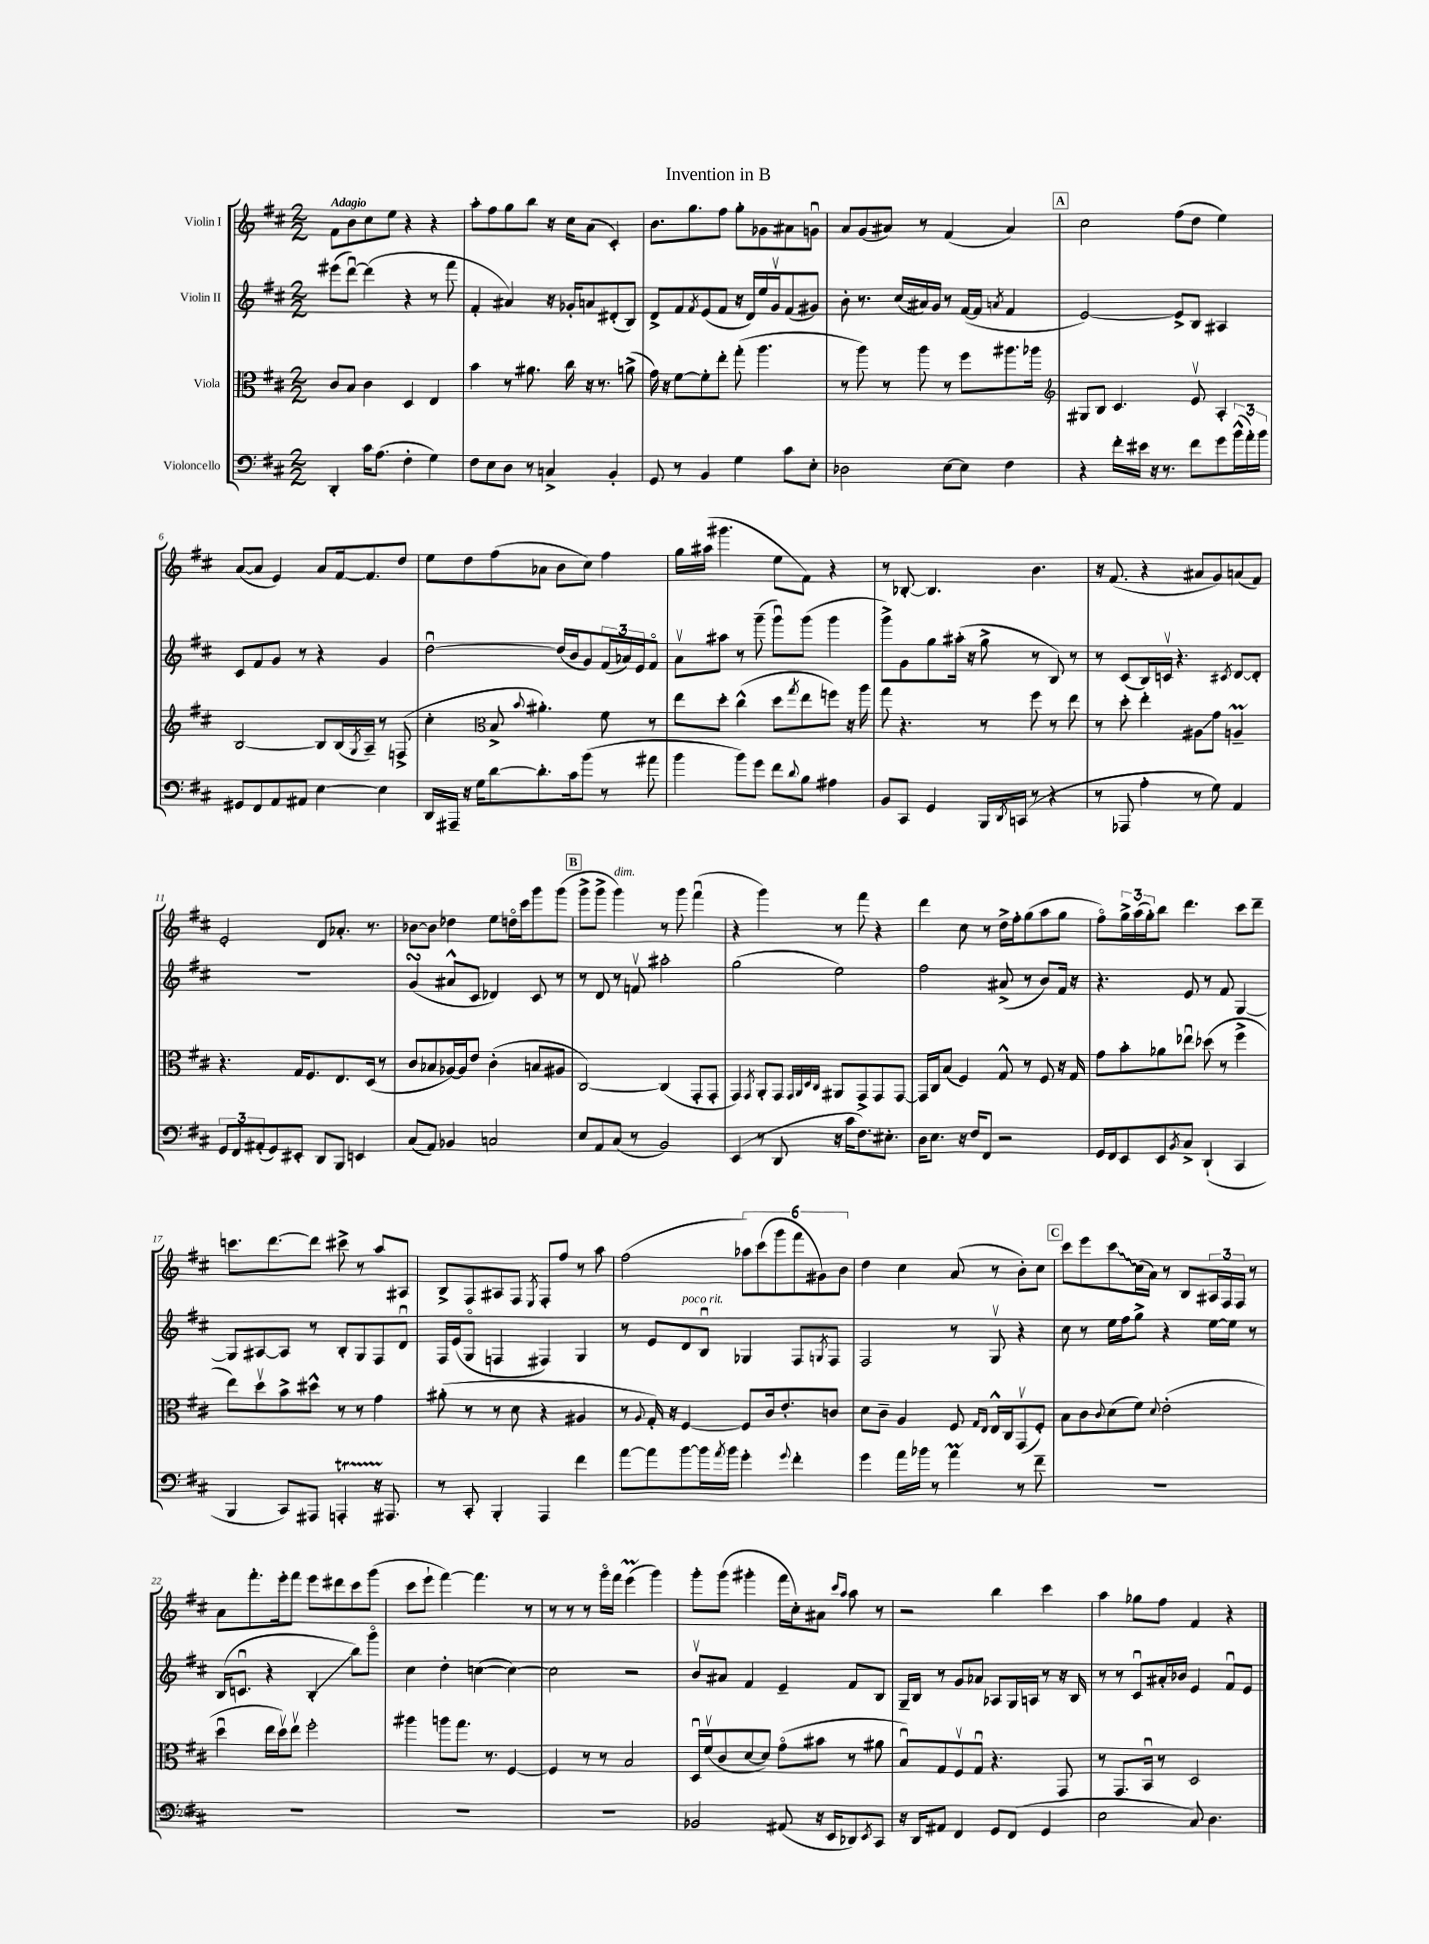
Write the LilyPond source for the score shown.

\header { title = "Invention in B" }
<<
\new StaffGroup <<
\new Staff = "s0" \with { instrumentName = "Violin I" } {
    \clef treble \key d \major \numericTimeSignature \time 2/2 \tempo "Adagio"
    fis'8 b'8 cis''8 e''8 r4 r4 |
    a''8-. fis''8 g''8 b''8 r16 cis''16 a'8( cis'4-.) |
    b'8. g''8. fis''8 g''8-. ges'8 ais'8 g'8\downbow |
    a'8 g'8( ais'8) r8 fis'4( ais'4) |
    \mark \markup { \box "A" } cis''2 fis''8( d''8 e''4) |
    a'8~( a'8 e'4) a'8 fis'16~ fis'8. d''8 |
    e''8 d''8 fis''8( aes'8 b'8 cis''8) fis''4 |
    g''16 ais''16( gis'''4. e''8 fis'8) r4 |
    r8 bes8~-. bes4. b'4. |
    r16 fis'8.( r4 ais'8 g'8) a'8( fis'8) |
    e'2-. d'8 aes'8.-. r8. |
    bes'8~ bes'8 des''4 e''8 d''16\flageolet cis'''16 g'''8 g'''8( |
    \mark \markup { \box "B" } g'''8-> g'''8-> g'''4^\markup { \italic "dim." }) r8 g'''8 fis'''4\downbow( |
    r4 g'''4) r8 fis'''8 r4 |
    d'''4 cis''8 r8 d''16-> fis''16-. g''8( a''8 g''8 |
    fis''8\flageolet) \tuplet 3/2 { g''16-> a''16( g''16-.) } b''8 d'''4. cis'''8 d'''8-- |
    c'''8. d'''8.~ d'''8 cis'''8-> r8 a''8 ais8 |
    b8-> fis8 ais8 fis8 \acciaccatura { e8 } fis8-. fis''8 r8 a''8 |
    fis''2( \tuplet 6/4 { aes''8) cis'''8( g'''8 fis'''8 gis'8) b'8 } |
    d''4 cis''4 a'8( r8 b'8-.) cis''8 |
    \mark \markup { \box "C" } cis'''8 e'''8 \once \override Glissando.style = #'zigzag cis'''8\glissando cis''16( a'16) r8 b8 \tuplet 3/2 { ais16 fis16 fis16 } r8 |
    a'8 fis'''8.-. e'''16-. fis'''8 e'''8 dis'''8 cis'''8 g'''8( |
    cis'''8 e'''8-! fis'''4~) fis'''4. r8 |
    r8 r8 r8 g'''16\flageolet fis'''16 e'''4\prall( g'''4) |
    g'''8-. g'''8( gis'''4-. fis'''16 cis''16-.) ais'8 \grace { cis'''16 a''16 } a''8 r8 |
    r2 b''4 cis'''4 |
    a''4 ges''8 fis''8 fis'4 r4 \bar "|." |
}
\new Staff = "s1" \with { instrumentName = "Violin II" } {
    \clef treble \key d \major \numericTimeSignature \time 2/2
    eis'''8( d'''8~\downbow) d'''4( r4 r8 fis'''8 |
    fis'4-. ais'4) r16 ges'16-. a'8 dis'8-.( b8) |
    d'8-> fis'8 \acciaccatura { fis'8 } e'8( fis'8 r16 d'16) e''16 g'16\upbow fis'8( gis'8) |
    b'8-. r8. cis''16( ais'16) g'16 r8 fis'16~( fis'16 \acciaccatura { a'8 } fis'4 |
    \mark \markup { \box "A" } e'2~) e'8-> b8 ais4 |
    cis'8 fis'8 g'8 r8 r4 g'4 |
    d''2~\downbow d''16( b'16 g'8) \tuplet 3/2 { fis'16( aes'16) e'16 } fis'8\flageolet |
    a'8\upbow ais''8 r8 g'''8--( g'''8\downbow) g'''8( g'''4 |
    g'''8->) g'8 g''8 ais''16-.( r16 g''8-> r8 b8) r8 |
    r8 cis'8( b16) c'16\upbow r4. \acciaccatura { cis'8 } d'8~ d'8-. |
    R1 |
    g'4\turn( ais'8-^ cis'8 des'4) cis'8 r8 |
    \mark \markup { \box "B" } r8 d'8 r8 f'8\upbow ais''2-. |
    g''2( e''2) |
    fis''2 ais'8->( r8 b'8) fis'16 r16 |
    r4. e'8 r8 fis'8 g4~ |
    g8 ais8~ ais8 r8 b8-. g8 fis8 d'8\downbow |
    fis16 e'16( g8\flageolet f4 fis4) g4 |
    r8 e'8 d'8^\markup { \italic "poco rit." } b8\downbow ges4 fis8 \acciaccatura { g8 } fis8 |
    fis2 r8 g8\upbow r4 |
    \mark \markup { \box "C" } cis''8 r8 e''16 fis''16 g''8-> r4 e''16~ e''16 r8 |
    b16( c'8.\downbow r4 b4-.\glissando b''8) g'''8\flageolet |
    cis''4 d''4-. c''4~( c''4~) |
    c''2 r2 |
    b'8\upbow ais'8 fis'4 e'4-- fis'8 b8 |
    g16-- b16 r8 g'8 aes'8 aes8 g16 a16 r8 r16 b16 |
    r8 r8 cis'8\downbow ais'16-. bes'16 e'4 fis'8\downbow e'8 \bar "|." |
}
\new Staff = "s2" \with { instrumentName = "Viola" } {
    \clef alto \key d \major \numericTimeSignature \time 2/2
    cis'8 b8 cis'4 d4 e4 |
    b'4 r8 ais'8. cis''16 r16 r8. a'8->( |
    g'16) r16 fis'8~ fis'8-. e''8-. g''8-.( a''4. |
    r8 a''8) r8 a''8 r8 fis''8 ais''8. aes''16 |
    \mark \markup { \box "A" } \clef treble gis8 b8 cis'4. e'8\upbow a4-. |
    b2~ b8 b16( \acciaccatura { g8 } a16--) r8 f8->( |
    cis''4-. \clef alto b8-> \appoggiatura { b'8 } ais'4.-.) fis'8 r8 |
    e''8 d''8-. cis''4-^( d''8 \acciaccatura { g''8 } e''8 f''8) r16 a''16 |
    g''8 r4. r8 fis''8 r8 e''8 |
    r8 d''8-. e''4-. ais8\glissando g'8 a4--\prall |
    r4. g16 fis8. e8. d16( r8 |
    cis'8 bes8 aes16~) aes16 e'8 cis'4-.( b8 ais8 |
    \mark \markup { \box "B" } cis2~) cis4( g,8-. g,8-. |
    g,4) \acciaccatura { g,8 } a,8-. g,8 \grace { g,32 a,32 d32 cis32 } ais,8 g,8-> g,8 g,8~ |
    g,16 cis16 b8( fis4) g8-^ r8 fis8 r16 g16 |
    g'8 b'8-. aes'8 ees''8\downbow des''8( r8 fis''4-> |
    e''8) d''8\upbow b'8-> dis''8-^ r8 r8 g'4 |
    ais'8-.( r8 r8 d'8 r4 ais4 |
    r8 \appoggiatura { a8 } g16-.) r16 fis4~ fis8 cis'16 e'8.-. c'8 |
    d'8 cis'8-- a4 fis8 \grace { g16 e16 } e16-^ cis16 g,8\upbow( fis8-.) |
    \mark \markup { \box "C" } b8 cis'8 \appoggiatura { cis'8 } d'8( fis'8) \appoggiatura { d'8 } e'2-.( |
    d''4\downbow e''16 d''16\upbow) e''8\upbow fis''2-. |
    ais''4 a''8 g''8. r8. fis4~ |
    fis4 r8 r8 b2 |
    d16\downbow fis'16\upbow( cis'8 d'8~ d'8) g'8\flageolet( bis'8 r8 ais'8 |
    b8\downbow) g8 fis8\upbow g8\downbow r4. g,8 |
    r8 g,8. b,16\downbow r8 d2 \bar "|." |
}
\new Staff = "s3" \with { instrumentName = "Violoncello" } {
    \clef bass \key d \major \numericTimeSignature \time 2/2
    d,4-. cis'16 a8.( fis4-. g4) |
    fis8 e8 d8 r8 c4-> b,4-. |
    g,8 r8 b,4 g4 cis'8 e8-. |
    des2 e8~ e8 fis4 |
    \mark \markup { \box "A" } r4 fis'16-. eis'16 r16 r8. fis'8 g'8 \tuplet 3/2 { b'16-^( a'16-.) b'16 } |
    gis,8 fis,8 a,8 ais,8 e4~ e4 |
    d,16 ais,,16-- r16 g16 d'8~ d'8.-. cis'16 b'8( r8 ais'8 |
    b'4 b'8) g'8 fis'8 \appoggiatura { d'8 } b8 ais4 |
    b,8 cis,8 g,4 b,,16 \acciaccatura { d,8 } c,16( r8 r4 |
    r8 aes,,8 a4-. r8 g8) a,4 |
    \tuplet 3/2 { g,8 fis,8 ais,8-.( } g,8) eis,8-. d,8 b,,8 e,4 |
    cis8( a,8) bes,4 c2 |
    \mark \markup { \box "B" } e8 a,8 cis8( r8 b,2) |
    e,4( r8 d,8 r16 cis'16 fis8.) eis8.-. |
    d16 e8. r16 fis16 fis,8 r2 |
    g,16 fis,16 e,8 e,8 \acciaccatura { b,8 } cis8-> d,4-!( cis,4 |
    b,,4 cis,8) ais,,8 a,,4-.\startTrillSpan r16 ais,,8.\stopTrillSpan |
    r8 cis,8-. b,,4-. a,,4 fis'4 |
    a'8~ a'8 b'8~ b'16 \acciaccatura { a'8 } b'16 g'4-. \appoggiatura { g'8 } fis'4-. |
    g'4 a'16 bes'16 r8 a'4\prall r8 fis'8-- |
    \mark \markup { \box "C" } R1 |
    R1 |
    R1 |
    R1 |
    bes,2 ais,8( r16 e,16 des,8) \acciaccatura { e,8 } cis,8 |
    r16 d,16 ais,8 fis,4 g,8 fis,8( g,4 |
    e2 cis8) d4. \bar "|." |
}
>>
>>
